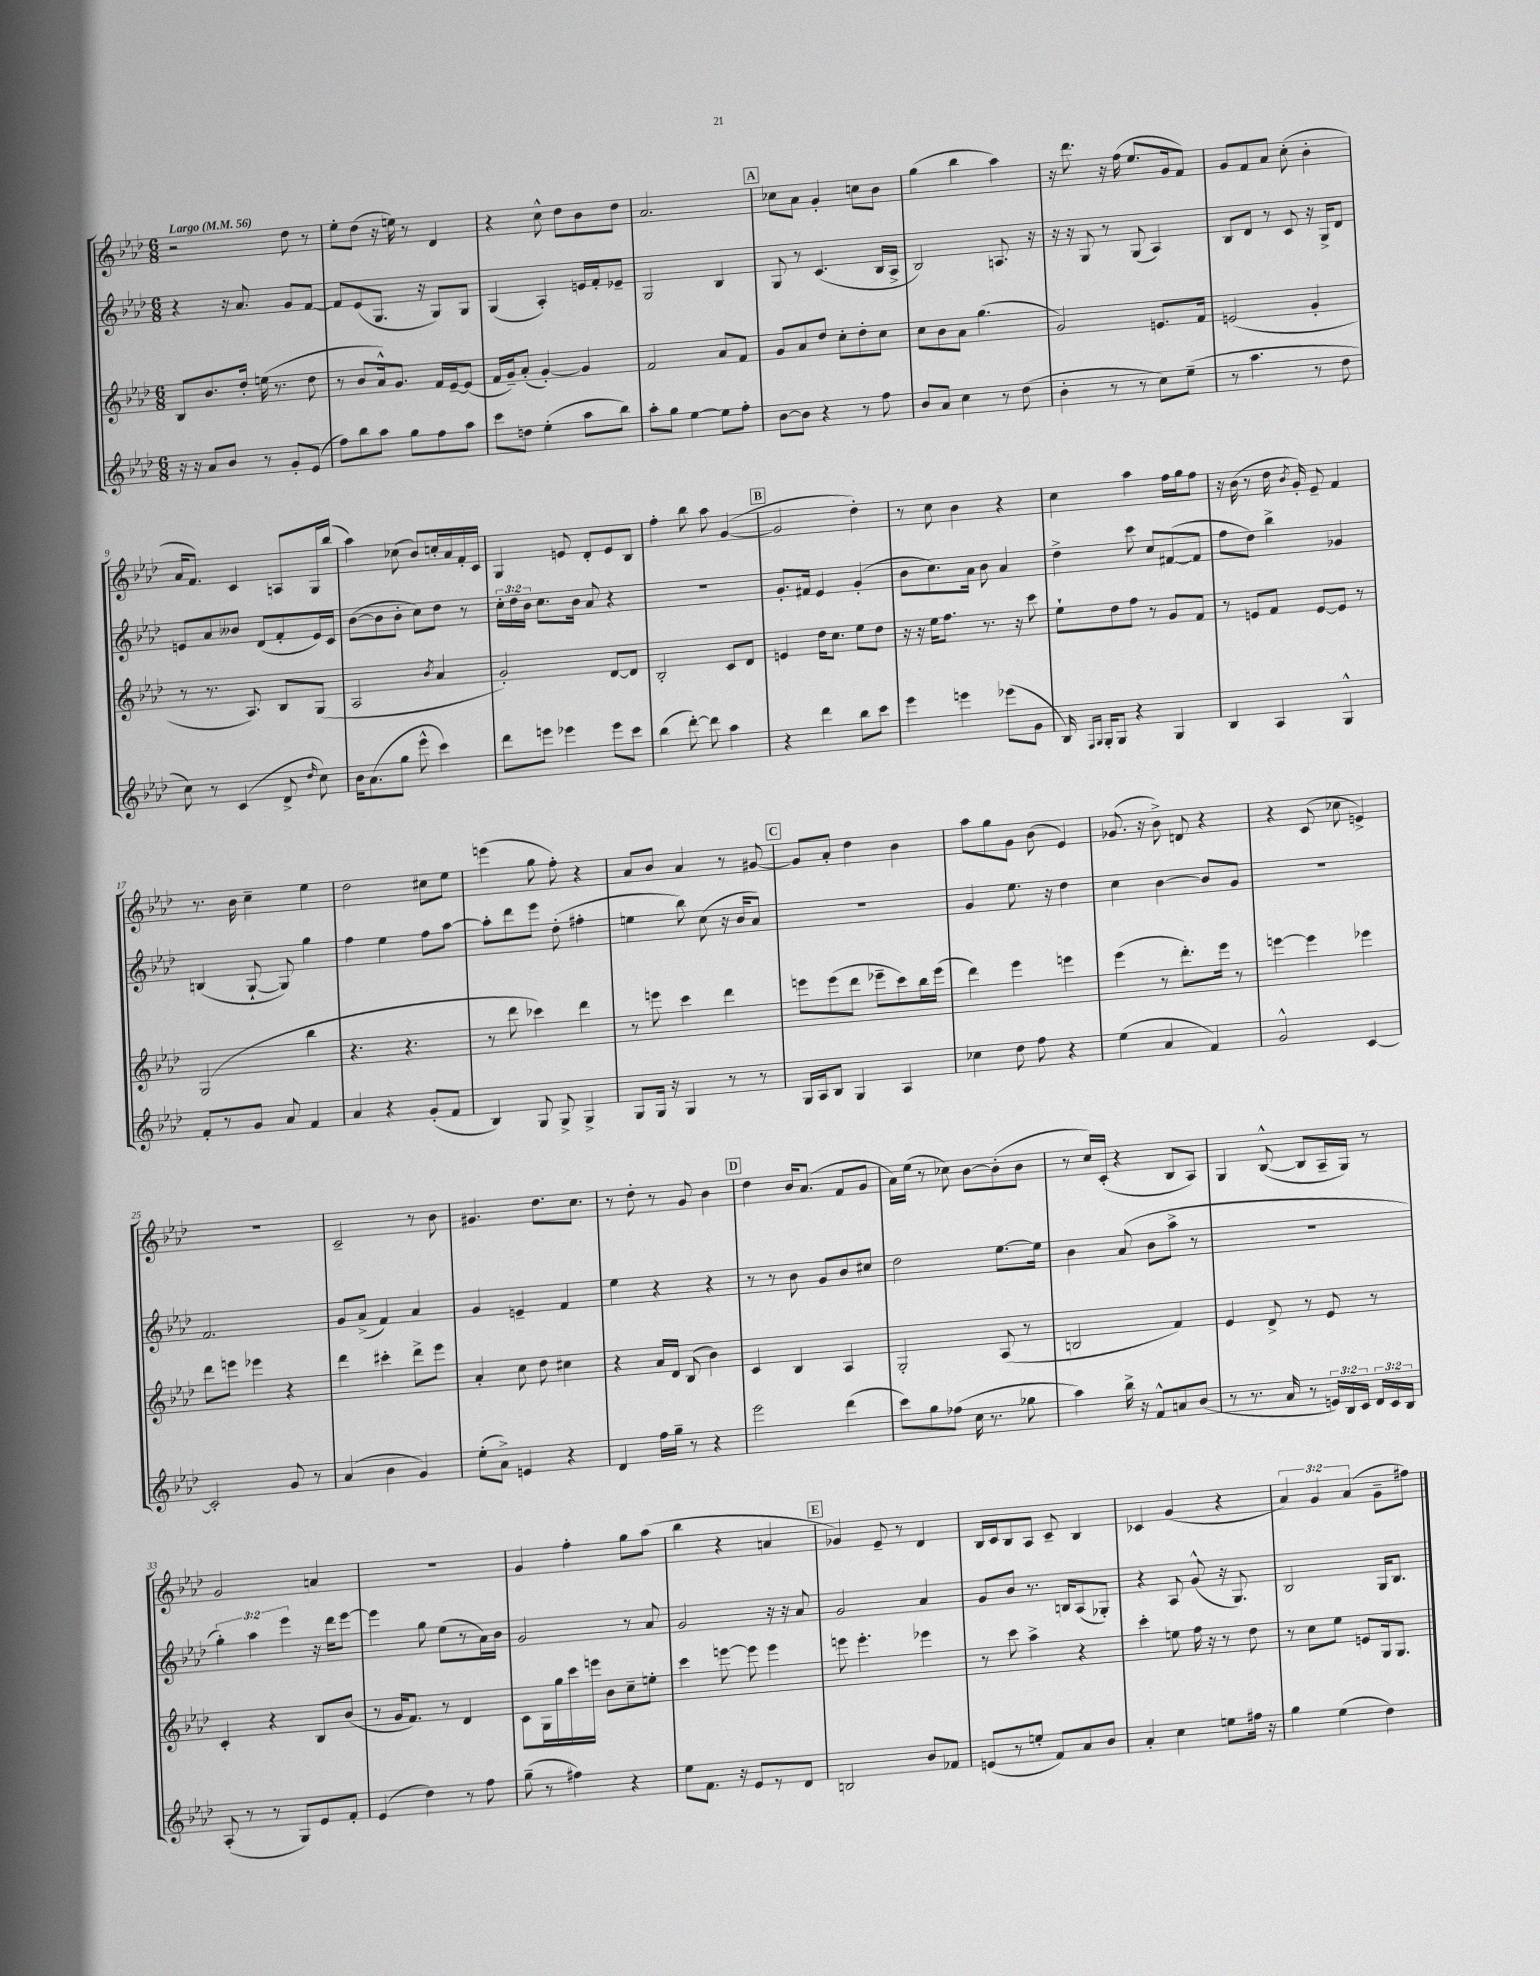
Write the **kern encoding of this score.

**kern	**kern	**kern	**kern
*part4	*part3	*part2	*part1
*staff4	*staff3	*staff2	*staff1
*clefG2	*clefG2	*clefG2	*clefG2
*k[b-e-a-d-]	*k[b-e-a-d-]	*k[b-e-a-d-]	*k[b-e-a-d-]
*M6/8	*M6/8	*M6/8	*M6/8
*MM56	*MM56	*MM56	*MM56
=1	=1	=1	=1
!	!	!	!LO:TX:a:B:t=Largo
16r	8B-/L	4r	2r
16r	.	.	.
8a-/L	8.b-/	.	.
8b-/J	.	16r	.
.	16dd-'/Jk	8.a-/	.
8r	(16een\	.	.
.	8.r	.	.
8g'/L	.	8g/L	8dd-\
(8e-/J	8dd-\	[8f/J	8r
=2	=2	=2	=2
8ff\L)	8r	8f/L]	8ee-'\L
8bb-\	8b-/L	(8e-/	(8dd-\J
8aa-\J	16a-^^/k)	8.G/J	16r
.	8.g/J	.	16een\)
8gg\L	.	.	8r
.	.	16r	.
8ff\	16f/LL	8G/L)	4d-/
.	[16e-~/J	.	.
8aa-\J	(8e-/J]	8G/J	.
=3	=3	=3	=3
8ccc\L	16f/LL	(4G/	4r
.	16g~/J)	.	.
8ddn\J	(8a-'/J	.	.
(4ee-'\	[4g'/)	4A-'/)	8cc^^\
.	.	.	8dd-\L
8aa-\L	4g/]	16en/LL	8b-\
.	.	16f'/J	.
8bb-\J)	.	8e-X~/J	8dd-\J
=4	=4	=4	=4
8aa-'\L	2f/	2G/	2.a-/
8gg\J	.	.	.
[4ee-\	.	.	.
8ee-\L]	8a-/L	4B-/	.
8ff'\J	8f/J	.	.
!!LO:REH:place=s1:t=A
=5	=5	=5	=5
[8b-\L	8g/L	8G/	8cc-X\L
8b-\J]	8a-/	8r	8a-\J
4r	8dd-/J	(4.c/	4g'/
.	8cc'\L	.	.
8r	8dd-'\	.	8ccn\L
8ff\	8cc\J	16B-/LL	8b-\J
.	.	16A-^/JJ	.
=6	=6	=6	=6
8b-/L	8cc\L	2B-/)	(4gg\
8a-/J	8b-\	.	.
4cc\	8a-\J	.	4bb-\
.	(4.gg\	.	.
8r	.	8.An/	4aa-\)
(8dd-\	.	.	.
.	.	16r	.
=7	=7	=7	=7
4b-'\	2g/)	16r	16r
.	.	16r	8.ddd-\
.	.	8G/	.
8r	.	8r	16r
.	.	.	(16ff\
8r	.	(8G/	8.ee-/L
8cc\L)	8.en/L	4A-/)	.
.	.	.	16g/k
(8ee-~\J	.	.	8f/J)
.	16f/Jk	.	.
=8	=8	=8	=8
8r	(2en/	8B-/L	8g/L
4.aa-\	.	8d-/J	8f/
.	.	8r	8a-/J
.	.	8c/	(8cc'\
8r	4g'/	16r	4b-'\
.	.	16G^/KL	.
8dd-\	.	8d-/J	.
!!LO:LB:g=z
=9	=9	=9	=9
8cc\)	8r	8en/L	16a-/KL
.	.	.	8.f/J)
8r	8.r	8a-/	.
(4c/	.	8b--X/J	4c/
.	8.A-/)	.	.
.	.	(8d-/L	.
8d-^/	8B-/L	8f'/	8An/L
16qqdd-/	.	.	.
8cc\)	(8G/J	16e/L)	16G/L
.	.	16c/JJ	(16bb-/JJ
=10	=10	=10	=10
16b-\KL	2A-/	([8b-\L	4aa-\)
(8.a-\	.	.	.
.	.	8b-\]	.
8gg\J	.	8b-'\J	(8cc-X\
8eee-^^\	.	8cc\L)	8b-/L)
.	8qb-/	.	.
4ccc\)	4a-/	8dd-\J	16ccn'/L
.	.	.	16a-/
.	.	8r	16f'/
.	.	.	16c/JJ
=11	=11	=11	=11
8ddd-\L	2g'/)	24cc'\LL	4G/
.	.	24dd-\	.
.	.	24b-\JJ	.
8eeen\J	.	8.cc\L	.
4eee-X\	.	.	8en/
.	.	16b-\Jk	.
.	.	8a-/	8d-'/L
8eee-\L	[8d-/L	4r	8e/
8ccc\J	8d-/J]	.	8B-/J
=12	=12	=12	=12
(4bb-\	2B-'/	2.r	4ff'\
[8ddd-'\)	.	.	8bb-\
8ddd-\]	.	.	8aa-\
4aa-\	8c/L	.	([4g/
.	8d-/J	.	.
!!LO:REH:place=s1:t=B
=13	=13	=13	=13
4r	4en/	8.g'/L	2g/]
.	.	16f#X/Jk	.
4ddd-\	16dd-\KL	4e-/	.
.	8.cc\J	.	.
8bb-\L	8ee-\L	(4g'/	4dd-'\)
8ccc\J	8dd-\J	.	.
=14	=14	=14	=14
4eee-\	16r	8b-\L	8r
.	16r	.	.
.	16ee-\KL	8.cc\)	8cc\
.	8.ff\J	.	.
4eeen\	.	.	4b-\
.	.	16a-\Jk	.
.	8.r	8b-\	.
(8eee-X\L	.	4a-/	4r
.	16r	.	.
8g\J	8ccc\	.	.
=15	=15	=15	=15
16B-/)	8ee-`\L	4dd-^\	4cc\
16qqF/LL	.	.	.
16qqG/JJ	.	.	.
16G'/KL	.	.	.
8G/J	8dd-\	.	.
4r	8ff\J	8ccc\	4aa-\
.	8r	8cc/L	.
4G/	8g/L	([8f#X/	16ff\LL
.	.	.	16gg\J
.	8f/J	8f#/J]	8ff\J
=16	=16	=16	=16
4B-/	8r	8ff\L	16r
.	.	.	(16b-\
.	8en/L	8dd-\J)	8r
4A-/	8f/J	4bb-^\	16dd-\
.	.	.	8qb-/
.	.	.	16g'/)
.	[8e/L	.	8e-~/
4G^^/	8e/J]	4g-X/	4f/
.	8r	.	.
!!LO:LB:g=z
=17	=17	=17	=17
8f'/L	(2G/	(4Bn/	8.r
8r	.	.	.
.	.	.	16b-\
8g/J	.	[8G`/	4cc~\
8a-/	.	8G/])	.
4f/	4bb-\	4gg\	4ee-\
=18	=18	=18	=18
4a-/	4.r	4ff\	2dd-\
4r	.	4ee-\	.
.	4.r	.	.
(8g'/L	.	8ff\L	8cc#X\L
8f/J	.	[8aa-\J	8ee-\J
=19	=19	=19	=19
4B-/)	8r	8aa-'\L]	(4eeen\
.	8ddd-\	8ddd-\	.
8G/	4ccc-X\)	8eee-\J	8gg\
8G^/	.	(8dd-'\	8ff'\)
4G^/	4ddd-\	4ff#X'\	4r
=20	=20	=20	=20
8G/L	8r	4een\	8a-/L
16G/Jk	8eeen\	.	8b-/J
16r	.	.	.
4G/	4ccc\	8bb-\)	4a-/
.	.	(8cc\	.
8r	4ddd-\	16r	8r
.	.	16b-/KL	.
8r	.	8a-/J)	[8g#X/
!!LO:REH:place=s1:t=C
=21	=21	=21	=21
16G/LL	8eeen\L	2.r	8g#/L]
16A-/J	.	.	.
8B-/J	(8eee\	.	8a-'/J
4G/	8ddd-\J	.	4dd-\
.	8eee-X~\L	.	.
4A-/	8ccc\)	.	4b-\
.	16bb-\L	.	.
.	(16eee-\JJ	.	.
=22	=22	=22	=22
4cc-X\	4ddd-\)	4g/	8aa-\L
.	.	.	8gg\
8dd-\	4eee-\	8.ee-\	8g\J
8ff\	.	.	(8b-\
.	.	16r	.
4r	4eeen\	4dd-\	4e-/)
=23	=23	=23	=23
(4ee-\	(4eee-\	4cc\	(8.g-X/
.	.	.	16r
4a-/	8r	[4b-\	8b-^\)
.	8.ddd-'\L)	.	8dn/
4f/)	.	8b-/L]	4r
.	16eee-\Jk	.	.
.	8r	8g/J	.
=24	=24	=24	=24
2g^^/	[4eeen\	2.r	4r
.	4eee\]	.	(8c/
.	.	.	8cc-X\
[4c/	4eee-X\	.	4en^/)
!!LO:LB:g=z
=25	=25	=25	=25
2c'/]	8ddd-\L	2.f/	2.r
.	8eeen\J	.	.
.	4eee-X\	.	.
8g/	4r	.	.
8r	.	.	.
=26	=26	=26	=26
(4a-/	4ddd-\	8g/L	2c~/
.	.	(8a-^/J	.
4b-\	4ccc#X'\	4f/)	.
4g/)	8ddd-^\L	4a-/	8r
.	8eee-\J	.	8b-\
=27	=27	=27	=27
(8ee-'\L	4a-'/	4g/	4.g#X/
8a-^\J)	.	.	.
4en/	8cc\	4en~/	.
.	8dd-\	.	8.dd-\L
4r	4cc#X\	4f/	.
.	.	.	8.cc\J
=28	=28	=28	=28
4d-/	4r	4ee-\	8r
.	.	.	8dd-'\
16ff\LL	16a-/LL	4r	8r
16gg~\JJ	16d-/JJ	.	.
8r	(8B-/	.	8g/
4r	4b-\)	4r	4b-\
!!LO:REH:place=s1:t=D
=29	=29	=29	=29
2eee-\	4c/	8r	4dd-\
.	.	8r	.
.	4B-/	8b-\	16b-/KL
.	.	.	(8.a-/J
.	.	8g/L	.
(4ddd-\	4A-/	8b-/	8f/L
.	.	8cc#X/J	8g/J
=30	=30	=30	=30
8ccc\L)	2G'/	2dd-\	16a-\LL)
.	.	.	(16ee-\JJ
8gg\	.	.	8r
(8ff-X\J	.	.	8cc-X\)
16cc\	.	.	[8b-\L
8.r	.	.	.
.	(8A-/	[8.ee-\L	(8b-'\]
8gg-X\	8r	.	8b-\J
.	.	16ee-\Jk]	.
=31	=31	=31	=31
4aa-\)	2Bn/	4b-\	8r
.	.	.	16cc/LL)
.	.	.	(16c'/JJ
16bb-^\	.	(8a-/	4r
16r	.	.	.
8f^^/L	.	8b-\L	.
8an/	4f/)	8aa-^\J	8B-/L
(8b-/J	.	8r	8A-/J)
=32	=32	=32	=32
8r	4e-/	2.r	4G/
8.r	.	.	.
.	8d-^/	.	([8B-^^/
16a-/	.	.	.
8r	8r	.	8B-/L]
24en/LL)	8e-/	.	16A-~/L
24B-/	.	.	.
.	.	.	16G/JJ)
24c/JJ	.	.	.
24d-/LL	8r	.	8r
24c/	.	.	.
24B-/JJ	.	.	.
!!LO:LB:g=z
=33	=33	=33	=33
(8A-'/	4c'/	6gg'\)	2g/
8r	.	.	.
.	.	6aa-\	.
8r	4r	.	.
.	.	6eee-\	.
8G/L)	.	.	.
8e-/	8B-/L	16r	4an/
.	.	16ddd-\KL	.
8f'/J	(8b-/J	[8eee-\J	.
=34	=34	=34	=34
(4e-/	8r	4eee-\]	2.r
.	16g/KL	.	.
.	8.f/J)	.	.
4dd-\)	.	8gg\	.
.	8r	(8ee-\L	.
8r	4d-/	8r	.
8ff\	.	16a-\L)	.
.	.	16b-\JJ	.
=35	=35	=35	=35
(8gg~\	8c\L	2g/	4g/
8r	16G\L	.	.
.	16gg\	.	.
4ff#X\)	16ccc\	.	4ff'\
.	16eeen\JJ	.	.
.	8b-\L	.	.
4r	8cc~\	8r	8gg\L
.	8een'\J	8a-/	(8aa-\J
=36	=36	=36	=36
8ee-\L	4ccc\	2g/	4bb-\
8.f\J	.	.	.
.	[8eeen\	.	4r
16r	.	.	.
8e-/L	8eee\]	.	.
8r	4eee\	16r	4an/
.	.	16r	.
8d-/J	.	8a-/	.
!!LO:REH:place=s1:t=E
=37	=37	=37	=37
2Bn/	8eeen\	2g/	4g-X/)
.	4.eee'\	.	.
.	.	.	8e-~/
.	.	.	8r
8b-/L	4eee-X\	4a-/	4d-/
8f-X/J	.	.	.
=38	=38	=38	=38
(8en/L	8r	8g/L	16B-/LL
.	.	.	16c/J
8r	8ccc\	8b-/J	8B-/
8een'/J	4aa-^\	8.r	8A-/J
8f/L)	.	.	8c~/
.	.	16Bn/KL	.
8a-/	4r	(8A-/	4B-/
8b-/J	.	8G-X'/J)	.
=39	=39	=39	=39
4a-'/	4ccc'\	4r	4c-X/
4cc\	8een\	8A-/	(4g/
.	16ff\	(8g^^/	.
.	16r	.	.
8een\L	8r	16r	4r
.	.	8.G/)	.
16ff#X\Jk	8dd-\	.	.
16r	.	.	.
=40	=40	=40	=40
4gg\	8r	2B-/	6a-/)
.	8cc\L	.	.
.	.	.	6g/
(4ee-\	8ee-\J	.	.
.	.	.	(6a-/
.	8en/L	.	.
4dd-\)	16G/k	16G/KL	8g~\L
.	8.G/J	8.B-/J	.
.	.	.	8ff#X\J)
==	==	==	==
*-	*-	*-	*-
